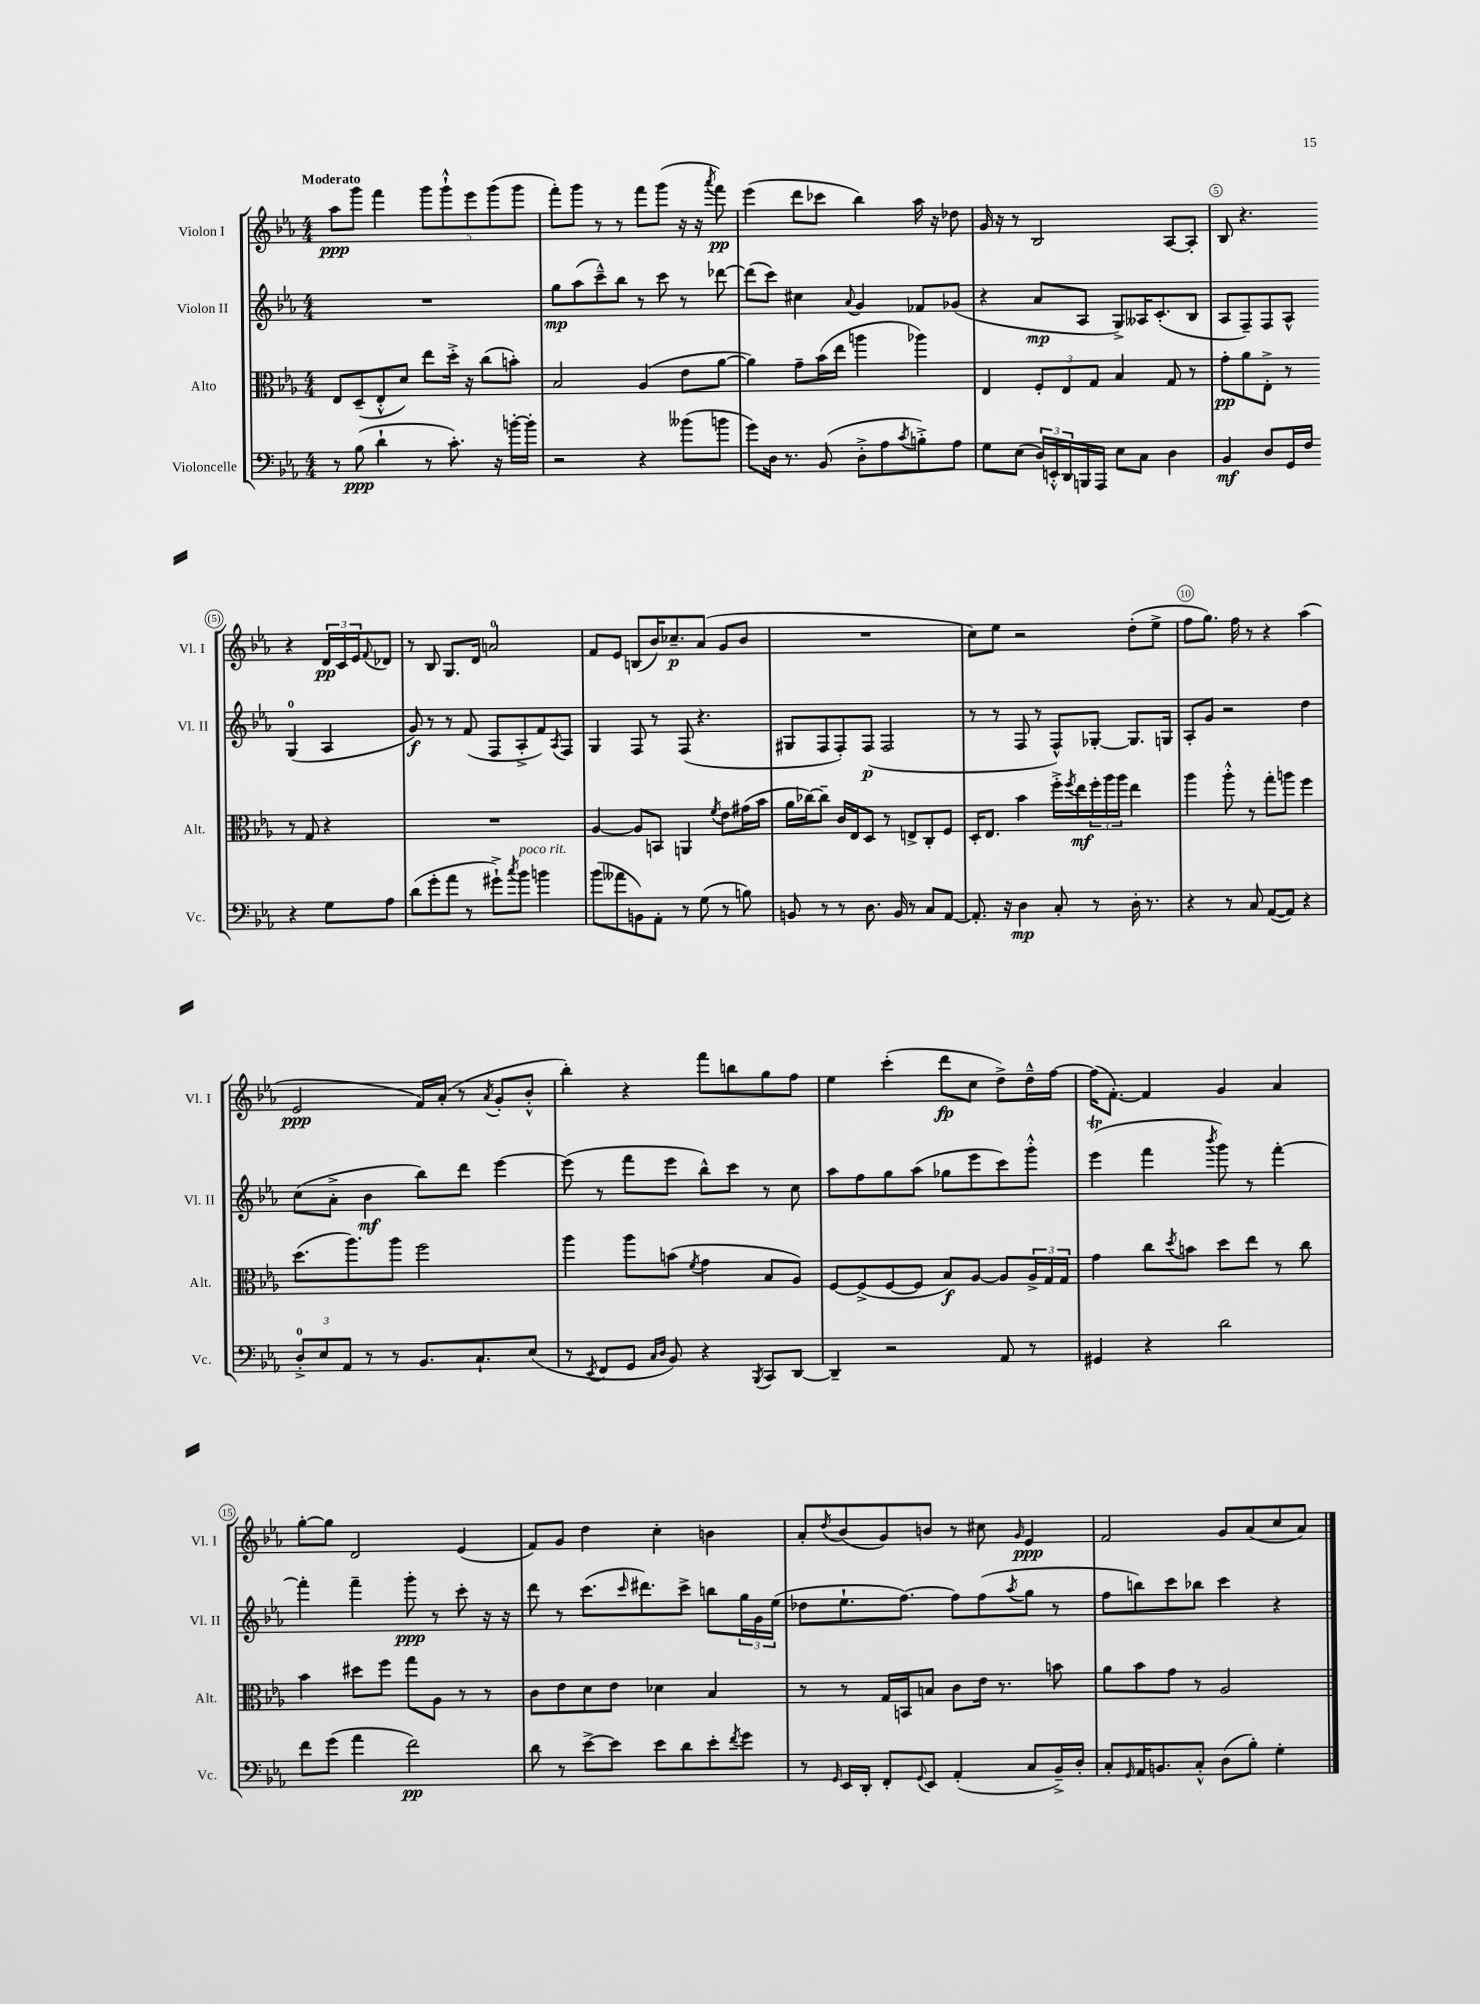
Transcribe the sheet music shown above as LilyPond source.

<<
\new StaffGroup <<
\new Staff = "s0" \with { instrumentName = "Violon I" shortInstrumentName = "Vl. I" } {
    \clef treble \key ees \major \numericTimeSignature \time 4/4 \tempo "Moderato"
    aes''8\ppp g'''8 f'''4 \tuplet 5/4 { g'''8 g'''8-!-^ ees'''8 g'''8( g'''8 } |
    f'''8-.) g'''8 r8 r8 f'''8 g'''8( r16 r16 \acciaccatura { aes'''8 } f'''8\pp) |
    ees'''4( d'''8 ces'''8 bes''4) aes''16 r16 des''8 |
    g'16 r16 r8 bes2 aes8~ aes8-. |
    bes8 r4. r4 \tuplet 3/2 { d'16\pp c'16 ees'16 } \appoggiatura { f'8 } des'8 |
    r8 bes8 g8. d'16 a'2-0 |
    f'8 ees'8 b8( bes'16) ces''8.--\p aes'8( g'8 bes'8 |
    R1 |
    c''8) ees''8 r2 d''8-.( ees''8-> |
    f''8 g''8.) f''16 r8 r4 aes''4( |
    ees'2\ppp f'16) aes'16-.( r8 \acciaccatura { aes'8 } g'8-. bes'8-.-^ |
    bes''4-.) r4 f'''8 b''8 g''8 f''8 |
    ees''4 c'''4-.( d'''8\fp c''8 d''8->) d''16---^ f''16~ |
    f''16( f'8.~-.) f'4 g'4 aes'4 |
    g''8~-. g''8 d'2 ees'4( |
    f'8) g'8 d''4 c''4-. b'4 |
    aes'8-. \acciaccatura { d''8 } bes'8( g'8) b'8 r8 cis''8 \grace { g'16 } ees'4\ppp |
    f'2 g'8 aes'8( c''8 aes'8) \bar "|." |
}
\new Staff = "s1" \with { instrumentName = "Violon II" shortInstrumentName = "Vl. II" } {
    \clef treble \key ees \major \numericTimeSignature \time 4/4
    R1 |
    g''8\mp aes''8( c'''8---^) bes''8 r8 c'''8 r8 des'''8~ |
    des'''8( c'''8) cis''4 \appoggiatura { aes'8 } g'4 fes'8 ges'8( |
    r4 aes'8\mp aes8 g8->) aeses16 c'8.-.( bes8 |
    aes8 f8--) f8 aes8-^ g4-0( aes4 |
    g'8\f) r8 r8 f'8( f8 aes8-.-> f'8) \acciaccatura { aes8 } f8 |
    g4 f8 r8 f8( r4. |
    gis8 f8 f8-.) f8\p( f2 |
    r8 r8 f8 r8 f8-^) ges8~-. ges8. g16 |
    aes8-. g'8 r2 d''4 |
    c''8( aes'8-.-> bes'4\mf bes''8) d'''8 ees'''4~ |
    ees'''8( r8 f'''8 ees'''8 bes''8-^) c'''8 r8 c''8 |
    aes''8 f''8 g''8 aes''8( ges''8 ees'''8 c'''8) g'''8-.-^ |
    ees'''4\trill( f'''4 \acciaccatura { bes'''8 } g'''8) r8 f'''4~-. |
    f'''4-. f'''4-- g'''8-.\ppp r8 c'''8-. r16 r16 |
    d'''8 r8 c'''8.( \grace { c'''16 } dis'''8.) c'''8-> b''8 \tuplet 3/2 { g''16 g'16 ees''16( } |
    des''8 ees''8.-! f''8.~) f''8 f''8( \acciaccatura { aes''8 } g''8 r8 |
    f''8 b''8) c'''8 bes''8 c'''4 r4 \bar "|." |
}
\new Staff = "s2" \with { instrumentName = "Alto" shortInstrumentName = "Alt." } {
    \clef alto \key ees \major \numericTimeSignature \time 4/4
    ees8 d8--( ees8-.-^ d'8) ees''8 d''16-.-> r16 c''8( b'8-.) |
    bes2 aes4( ees'8 aes'8~ |
    aes'4) g'8-- bes'16( ees''16 a''4 aes''4) |
    ees4 \tuplet 3/2 { f8-. ees8 g8 } bes4 g8 r8 |
    g'8-.\pp aes'8 ees8-.-> r8 r8 g8 r4 |
    R1 |
    aes4~ aes8 b,8 a,4 \acciaccatura { f'8 } ees'8 gis'16( bes'16 |
    aes'16 ces''16~) ces''8-- c'16 ees16 d8 r8 e8-> c8-. f8 |
    d16-. ees8. bes'4 f''16-.-> \acciaccatura { f''8 } ees''16\mf \tuplet 3/2 { f''16-. aes''16 aes''16 } ees''4 |
    aes''4 aes''8-.-^ r8 g''8-. a''8 f''4 |
    d''8.( aes''8.) aes''8 f''2 |
    aes''4 aes''8 b'8( \acciaccatura { f'8 } g'4 bes8 aes8) |
    f8~ f8->( f8~ f8 bes8\f) aes8~ aes8 \tuplet 3/2 { aes16-> g16 g16 } |
    g'4 c''8 \acciaccatura { d''8 } b'8 d''8 ees''8 r8 c''8 |
    bes'4 dis''8 f''8 g''8 aes8 r8 r8 |
    c'8 ees'8 d'8 ees'8 des'4 bes4 |
    r8 r8 g16 b,16 b8 c'8 ees'16 r8. b'8 |
    aes'8 bes'8 g'8 r8 aes2 \bar "|." |
}
\new Staff = "s3" \with { instrumentName = "Violoncelle" shortInstrumentName = "Vc." } {
    \clef bass \key ees \major \numericTimeSignature \time 4/4
    r8 bes8\ppp( d'4-! r8 c'8.-.) r16 b'16~-. b'16-. |
    r2 r4 beses'8( b'8 |
    g'8) d16 r8. bes,8( d8-.-> aes8 \acciaccatura { c'8 } b8-.->) aes8 |
    g8 ees8( \tuplet 3/2 { d16) e,16-.-^ d,16 } b,,16 aes,,16 ees8 c8 d4 |
    bes,4\mf d8 g,16 f16 r4 g8 aes8 |
    d'8( g'8-. aes'8 r8 gis'8-!->) \acciaccatura { c''8 } bes'8^\markup { \italic "poco rit." } b'4 |
    bes'8( aeses'8 b,8) aes,8-. r8 g8( r8 b8) |
    b,8 r8 r8 d8. b,16 r8 c8 aes,8~ |
    aes,8.-. r16 d4\mp c8-. r8 d16-. r8. |
    r4 r8 c8 aes,8~( aes,8) r4 |
    \tuplet 3/2 { d8-0-.-> ees8 aes,8 } r8 r8 bes,8. c8.-! ees8( |
    r8 \acciaccatura { ees,8 } f,8 g,8 \grace { c16 d16 } bes,8) r4 \acciaccatura { bes,,8 } c,8 d,8~ |
    d,4-- r2 aes,8 r8 |
    gis,4 r4 d'2 |
    f'8 g'8( aes'4 f'2\pp) |
    d'8 r8 ees'8~-> ees'8 ees'8 d'8 ees'8-. \acciaccatura { f'8 } g'8 |
    r8 \grace { g,16 } ees,16 d,16-. f,8-. \appoggiatura { g,8 } ees,8 aes,4-.( c8 bes,16--->) d16-. |
    c8-. \grace { g,16 } aes,16 b,8. c8-.-^ d8( bes8-.) g4-. \bar "|." |
}
>>
>>
\layout { \context { \Score \override BarNumber.break-visibility = ##(#f #t #t) barNumberVisibility = #(every-nth-bar-number-visible 5) \override BarNumber.stencil = #(make-stencil-circler 0.1 0.3 ly:text-interface::print) } }
